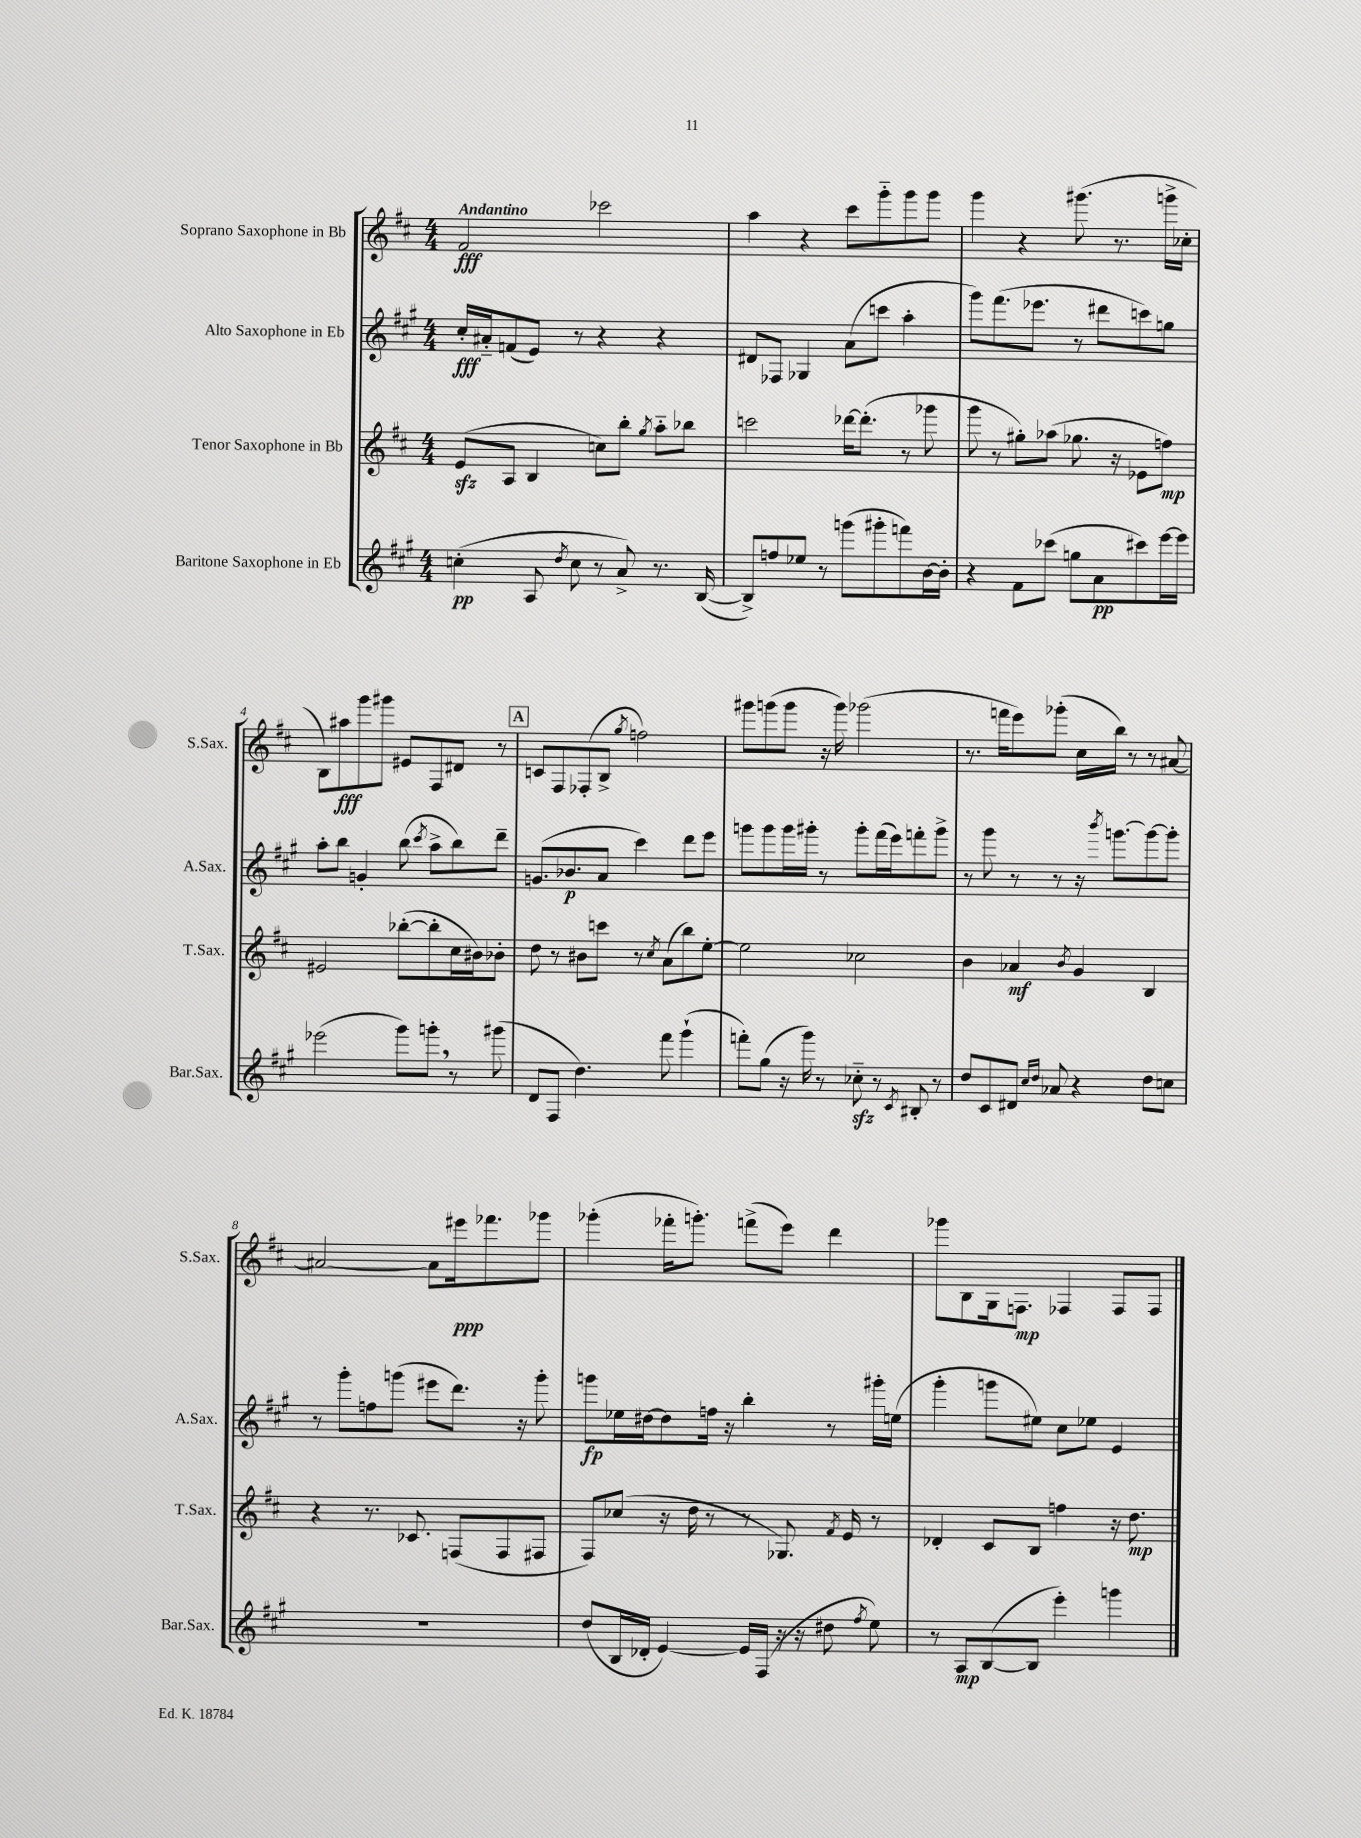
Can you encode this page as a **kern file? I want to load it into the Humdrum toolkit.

**kern	**dynam	**kern	**dynam	**kern	**dynam	**kern	**dynam
*part4	*part4	*part3	*part3	*part2	*part2	*part1	*part1
*staff4	*staff4	*staff3	*staff3	*staff2	*staff2	*staff1	*staff1
*I"Baritone Saxophone in Eb	*	*I"Tenor Saxophone in Bb	*	*I"Alto Saxophone in Eb	*	*I"Soprano Saxophone in Bb	*
*I'Bar.Sax.	*	*I'T.Sax.	*	*I'A.Sax.	*	*I'S.Sax.	*
*clefG2	*	*clefG2	*	*clefG2	*	*clefG2	*
*k[f#c#g#]	*	*k[f#c#]	*	*k[f#c#g#]	*	*k[f#c#]	*
*M4/4	*	*M4/4	*	*M4/4	*	*M4/4	*
=1	=1	=1	=1	=1	=1	=1	=1
!	!	!	!	!	!	!LO:TX:a:B:t=Andantino	!
(4ccn'\	pp	(8ezz/L	.	16cc#'/LL	fff	2f#/	fff
.	.	.	.	16a#X/J	.	.	.
.	.	8A/J	.	(8fn/	.	.	.
8A/	.	4B/	.	8e/J)	.	.	.
8qdd/	.	.	.	.	.	.	.
8cc\	.	.	.	8r	.	.	.
8r	.	8ccn\L)	.	4r	.	2ccc-X\	.
8a^/)	.	8bb'\J	.	.	.	.	.
.	.	8qgg/	.	.	.	.	.
8.r	.	8aa\L	.	4r	.	.	.
.	.	8bb-X\J	.	.	.	.	.
([16B/	.	.	.	.	.	.	.
=2	=2	=2	=2	=2	=2	=2	=2
8B^/L])	.	2cccn\	.	8d#X/L	.	4aa\	.
8ffn/	.	.	.	8F-X/J	.	.	.
8ee-X/J	.	.	.	4G-X/	.	4r	.
8r	.	.	.	.	.	.	.
(8gggn\L	.	[16ddd-X\KL	.	(8a\L	.	8ccc#\L	.
.	.	(8.ddd-'\J]	.	.	.	.	.
8ggg#X'\	.	.	.	8cccn\J	.	8ggg\	.
8fffn\)	.	8r	.	4aa'\	.	8ggg\	.
[16b\L	.	8ggg-X\	.	.	.	8ggg\J	.
16b'\JJ]	.	.	.	.	.	.	.
=3	=3	=3	=3	=3	=3	=3	=3
4r	.	8ggg\	.	8ggg#\L)	.	4ggg\	.
.	.	8r	.	(8.fff#\	.	.	.
8f#\L	.	8gg#X'\L)	.	.	.	4r	.
.	.	.	.	8.eee-X\J	.	.	.
(8ccc-X\J	.	(8aa-X\J	.	.	.	.	.
8ggn\L	.	8.gg-X\	.	8r	.	(8.ggg#X\	.
8a\	pp	.	.	8ddd#X\L	.	.	.
.	.	16r	.	.	.	8.r	.
8ccc#X\)	.	8e-X\L	.	8cccn\)	.	.	.
[16eee\L	.	8ffn\J)	mp	8ggn\J	.	16gggn^\LL	.
16eee\JJ]	.	.	.	.	.	16cc-X'\JJ	.
!!LO:LB:g=z
=4	=4	=4	=4	=4	=4	=4	=4
(2eee-X\	.	2e#X/	.	8aa'\L	.	8B\L)	.
.	.	.	.	8bb\J	.	8aa#X\	fff
.	.	.	.	4gn'/	.	8ggg\	.
.	.	.	.	.	.	8ggg#X\J	.
8ggg#\L)	.	([8bb-X'\L	.	(8bb\	.	8e#X/L	.
.	.	.	.	8qccc#/	.	.	.
8gggn',\J	.	8bb-'\]	.	8aa^\L	.	8F#/	.
8r	.	16cc#\L	.	8bb\)	.	8d#X/J	.
.	.	16b#X\J)	.	.	.	.	.
(8ggg#X\	.	8b-X'\J	.	8ddd~\J	.	8r	.
!!LO:REH:place=s1:t=A
=5	=5	=5	=5	=5	=5	=5	=5
8d/L	.	8dd\	.	(8.gn/L	.	8cn/L	.
8F#/J	.	8r	.	.	.	8F#/	.
.	.	.	.	8.b-X/	p	.	.
4.dd\)	.	8b#X\L	.	.	.	(8F-X'/	.
.	.	8cccn\J	.	8a/J	.	8B^/J	.
.	.	.	.	.	.	8qgg/	.
.	.	8r	.	4ccc#\)	.	2ffn\)	.
.	.	8qcc#/	.	.	.	.	.
8fff#\	.	(8a\L	.	.	.	.	.
(4ggg#`\	.	8bb\)	.	8ddd\L	.	.	.
.	.	[8ee'\J	.	8eee\J	.	.	.
=6	=6	=6	=6	=6	=6	=6	=6
8fffn'\L)	.	2ee\]	.	8gggn\L	.	8ggg#X\L	.
(8gg#\J	.	.	.	8ggg\	.	(8gggn\	.
16r	.	.	.	16ggg\L	.	8ggg\J	.
16ggg#\)	.	.	.	16ggg#X'\JJ	.	.	.
8r	.	.	.	8r	.	16r	.
.	.	.	.	.	.	16ggg\)	.
8cc-Xzz\	.	2cc-X\	.	8ggg#'\L	.	(2ggg-X\	.
8r	.	.	.	(16fff#\L	.	.	.
.	.	.	.	16eee\J)	.	.	.
8qc#/	.	.	.	.	.	.	.
8B#X'/	.	.	.	8fffn'\	.	.	.
8r	.	.	.	8ggg#^\J	.	.	.
=7	=7	=7	=7	=7	=7	=7	=7
8dd/L	.	4b\	.	8r	.	8.r	.
8c#/	.	.	.	8ggg#\	.	.	.
.	.	.	.	.	.	16fffn\KL	.
8d#X/J	.	4a-X/	mf	8r	.	8eee\)	.
16qqcc#/LL	.	.	.	.	.	.	.
16qqdd/JJ	.	.	.	.	.	.	.
8a-X/	.	.	.	8r	.	(8ggg-X'\J	.
.	.	8qb/	.	.	.	.	.
4r	.	4g/	.	16r	.	16cc#\LL	.
.	.	.	.	8qbbb/	.	.	.
.	.	.	.	[8.gggn\L	.	16bb\JJ)	.
.	.	.	.	.	.	8r	.
8dd\L	.	4B/	.	8ggg\_	.	8r	.
8ccn\J	.	.	.	8ggg'\J]	.	[8a#X/	.
!!LO:LB:g=z
=8	=8	=8	=8	=8	=8	=8	=8
1r	.	4r	.	8r	.	2a#X/_	.
.	.	.	.	8ggg#'\L	.	.	.
.	.	8.r	.	8ffn\	.	.	.
.	.	.	.	(8gggn\J	.	.	.
.	.	8.c-X/	.	.	.	.	.
.	.	.	.	8eee#X\L	.	8a#\L]	.
.	.	(8Fn/L	.	8.ddd\J)	.	16eee#X\k	ppp
.	.	.	.	.	.	8.fff-X\	.
.	.	8F/	.	.	.	.	.
.	.	.	.	16r	.	.	.
.	.	8F#X/J	.	8ggg'\	.	8ggg-X\J	.
=9	=9	=9	=9	=9	=9	=9	=9
(8dd/L	.	8F#/L)	.	8gggn\L	fp	(4ggg-X'\	.
16B/L	.	(8cc-X/J	.	16ee-X\L	.	.	.
16d-X'/JJ	.	.	.	[16dd#X\J	.	.	.
[4e/)	.	16r	.	8dd#\]	.	16fff-X'\KL	.
.	.	16dd\	.	.	.	8.gggn'\J)	.
.	.	8r	.	16ffn\Jk	.	.	.
.	.	.	.	16r	.	.	.
16e/LL]	.	8r	.	4bb'\	.	(8fffn^\L	.
(16F#/JJ	.	.	.	.	.	.	.
16r	.	8.G-X/)	.	.	.	8eee\J)	.
16r	.	.	.	.	.	.	.
8dd#X\	.	.	.	8r	.	4ddd\	.
.	.	8qf#/	.	.	.	.	.
.	.	16e/	.	.	.	.	.
8qff#/	.	.	.	.	.	.	.
8ee\)	.	8r	.	16ggg#X'\LL	.	.	.
.	.	.	.	(16een\JJ	.	.	.
=10	=10	=10	=10	=10	=10	=10	=10
8r	.	4d-X'/	.	4ggg#'\	.	8ggg-X\L	.
8A/L	mp	.	.	.	.	8B\	.
([8B/	.	8c#/L	.	8gggn\L	.	16G\k	.
.	.	.	.	.	.	8.Fn\J	mp
8B/J]	.	8B/J	.	8ee#X\J)	.	.	.
4eee'\)	.	4ffn\	.	8cc#\L	.	4F-X/	.
.	.	.	.	8ee-X\J	.	.	.
4gggn\	.	16r	.	4e/	.	8F-/L	.
.	.	8.dd\	mp	.	.	.	.
.	.	.	.	.	.	8F-/J	.
==	==	==	==	==	==	==	==
*-	*-	*-	*-	*-	*-	*-	*-
